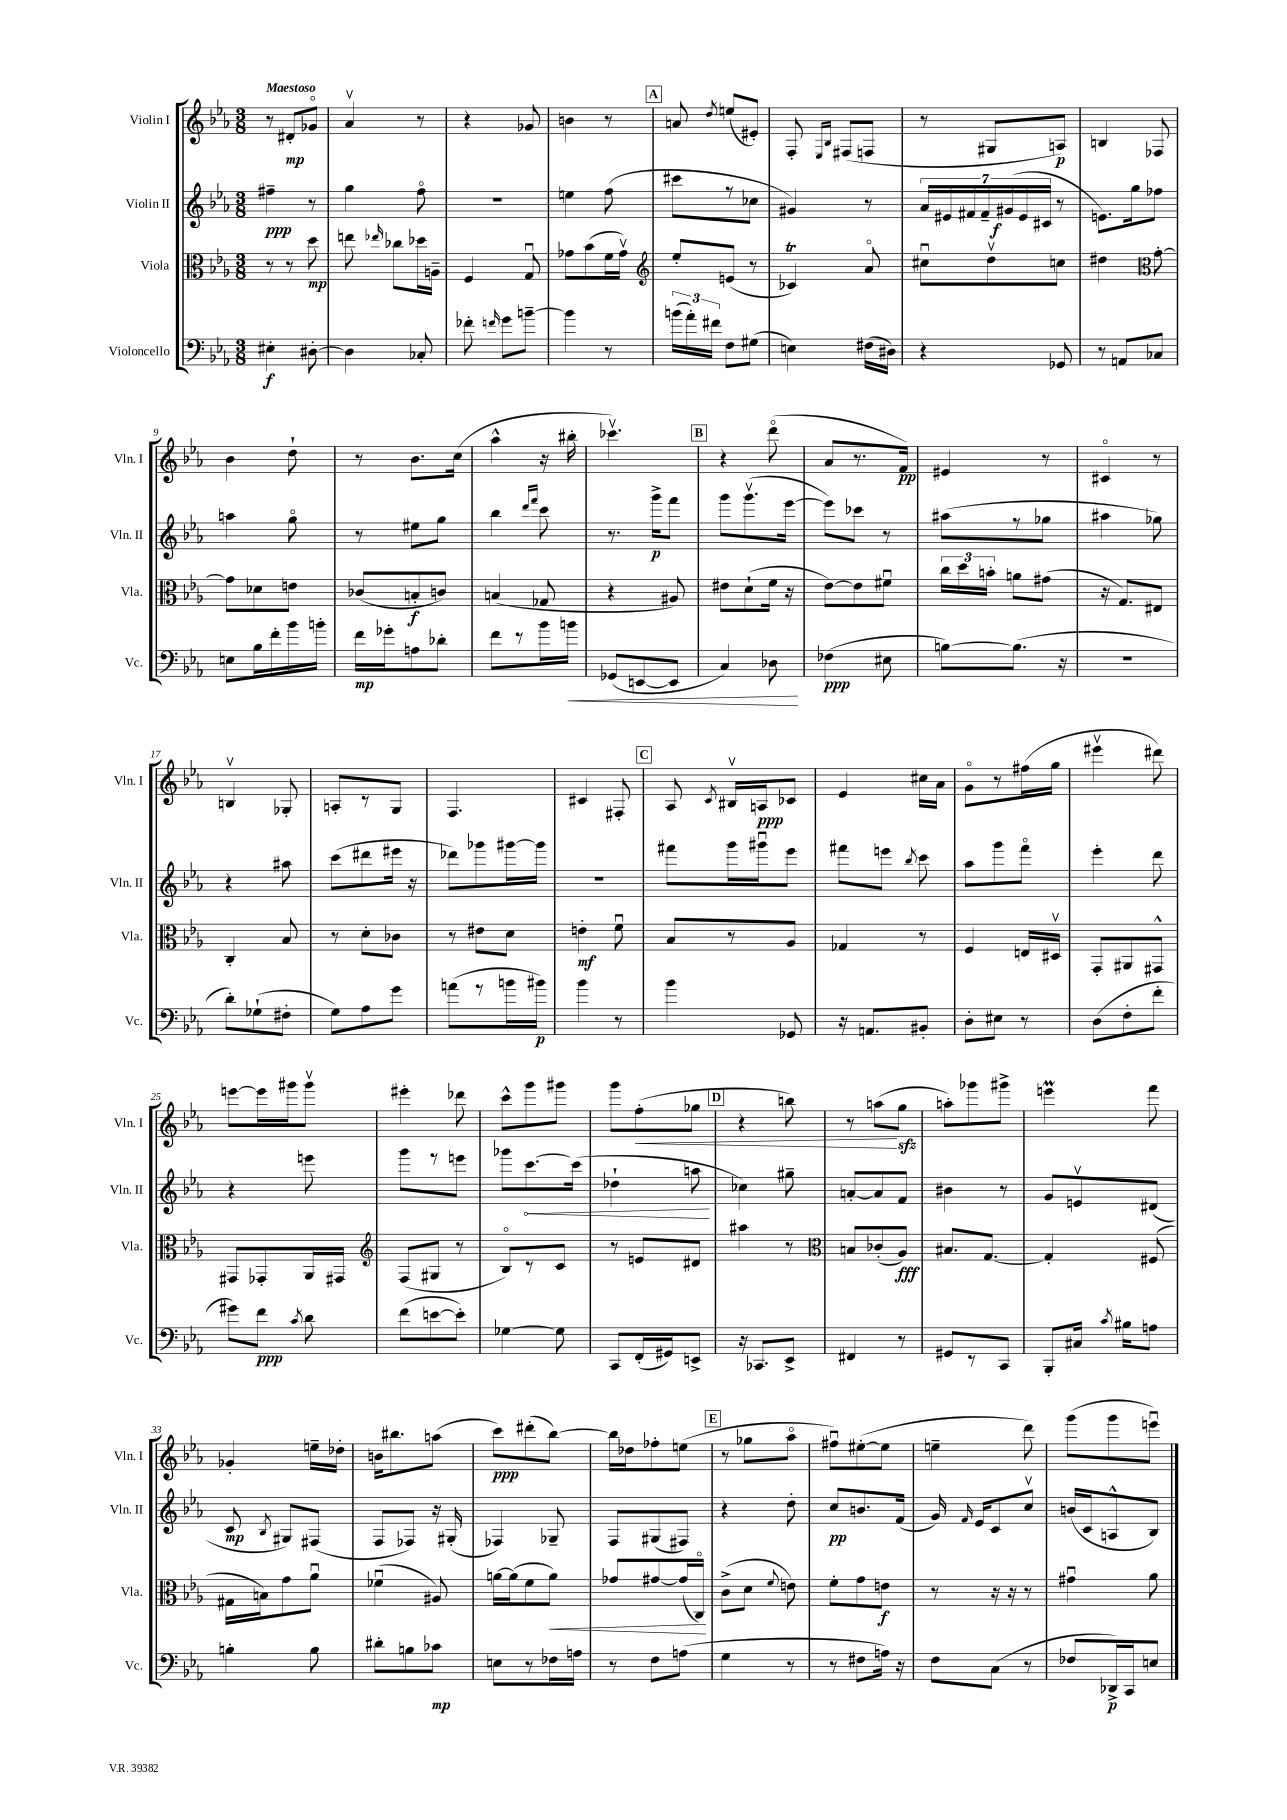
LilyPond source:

<<
\new StaffGroup <<
\new Staff = "s0" \with { instrumentName = "Violin I" shortInstrumentName = "Vln. I" } {
    \clef treble \key ees \major \numericTimeSignature \time 3/8 \tempo "Maestoso"
    \autoBeamOff r8 dis'8[-.\mp ges'8]\flageolet |
    aes'4\upbow r8 |
    r4 ges'8 |
    b'4 r8 |
    \mark \markup { \box "A" } a'8 \acciaccatura { d''8 } e''8[( eis'8]-.) |
    f8-. \grace { ees16[ bes16] } fis8[( f8] |
    r8 gis8[ a8]\p) |
    b4 fes8 |
    bes'4 d''8-! |
    r8 bes'8.[ c''16]( |
    aes''4-^ r16 bis''16-. |
    ces'''4.\upbow) |
    \mark \markup { \box "B" } r4 d'''8\flageolet( |
    aes'8[ r8. f'16]\pp) |
    eis'4 r8 |
    cis'4\flageolet r8 |
    b4\upbow ges8-. |
    a8[-. r8 g8] |
    f4. |
    cis'4 fis8-. |
    \mark \markup { \box "C" } aes8 \acciaccatura { c'8 } bis16[\upbow a16\ppp ces'8] |
    ees'4 cis''16[ aes'16] |
    g'8[\flageolet r8 fis''16( g''16] |
    eis'''4\upbow dis'''8) |
    e'''8[~ e'''16 gis'''16 gis'''8]\upbow |
    eis'''4-. des'''8 |
    c'''8[-^ g'''8 gis'''8] |
    g'''8[ f''8-.\<( ges''8] |
    \mark \markup { \box "D" } r4 b''8) |
    r8 a''8[\!( g''8]\sfz |
    a''8[-.) ges'''8 gis'''8]-> |
    e'''4\prall f'''8 |
    ges'4-. e''16[-- des''16]-. |
    b'16[ bis''8. a''8]( |
    c'''8[\ppp) dis'''8-.( bes''8]~) |
    bes''16[ des''16 fes''8-. e''8]( |
    \mark \markup { \box "E" } r8 ges''8[ aes''8]\flageolet |
    fis''8[\downbow) eis''8~-.( eis''8] |
    e''4-- d'''8) |
    g'''8[( g'''8 e'''8]\downbow) \bar "|." |
}
\new Staff = "s1" \with { instrumentName = "Violin II" shortInstrumentName = "Vln. II" } {
    \clef treble \key ees \major \numericTimeSignature \time 3/8
    \autoBeamOff fis''4--\ppp r8 |
    g''4 f''8\flageolet |
    r4. |
    e''4 f''8( |
    \mark \markup { \box "A" } cis'''8[ r8 ces''8] |
    gis'4) r8 |
    \tuplet 7/4 { aes'16[ eis'16 fis'16 fis'16-- gis'16\f( eis'16 cis'16] } r8 |
    e'8.[) g''16 fes''8] |
    a''4 g''8\flageolet |
    r8 eis''8[ g''8] |
    bes''4 \grace { d'''16[ f'''16] } c'''8 |
    r8. g'''16[->\p f'''8] |
    \mark \markup { \box "B" } g'''8[ g'''8.\upbow( ees'''16]~ |
    ees'''8[) ces'''8] r8 |
    ais''8[( r8 ges''8] |
    ais''4 ges''8) |
    r4 ais''8 |
    c'''8[( dis'''8 eis'''16] r16 |
    des'''8[) ges'''8 gis'''16~ gis'''16] |
    R4. |
    \mark \markup { \box "C" } fis'''8[ g'''16 gis'''16\downbow ees'''8] |
    fis'''8[ e'''8] \acciaccatura { bes''8 } c'''8 |
    aes''8[ g'''8 f'''8]\flageolet |
    ees'''4-. d'''8 |
    r4 e'''8 |
    g'''8[ r8 e'''8] |
    ges'''8[ \once \override Hairpin.circled-tip = ##t c'''8.~\< c'''16]( |
    des''4-! a''8\! |
    \mark \markup { \box "D" } ces''4) gis''8-- |
    a'8[~-. a'8 f'8] |
    bis'4 r8 |
    g'8[ e'8\upbow dis'8]( |
    c'8\mp \acciaccatura { bes8 } gis8[) fis8]( |
    f8[ fes8]) r16 gis16-.( |
    fes4) ges8-- |
    f8[ gis8( fis8]) |
    \mark \markup { \box "E" } r4 d''8-. |
    c''8[\pp b'8. f'16]( |
    g'16) \grace { f'16 } ees'16[ c'8 c''8]\upbow |
    b'16[( c'16 a8-^ bes8]) \bar "|." |
}
\new Staff = "s2" \with { instrumentName = "Viola" shortInstrumentName = "Vla." } {
    \clef alto \key ees \major \numericTimeSignature \time 3/8
    \autoBeamOff r8 r8 d''8\mp |
    e''8 \grace { ees''16 } ces''8[ des''16 a16]-- |
    f4 g8\downbow |
    ges'8[ bes'8( f'16 ges'16]\upbow) |
    \mark \markup { \box "A" } \clef treble ees''8[-. e'8]( r8 |
    ces'4\trill) aes'8\flageolet |
    cis''8[\downbow d''8\upbow c''8] |
    dis''4 \clef alto g'8~-. |
    g'8[ des'8 e'8] |
    ces'8[( b8-.\f c'8]) |
    b4( ges8 |
    r4 ais8) |
    \mark \markup { \box "B" } eis'8[ d'8-!( f'16] r16 |
    ees'8[~) ees'8 fis'8]\downbow |
    \tuplet 3/2 { c''16[ d''16 b'16]-. } a'8[ gis'8]( |
    r16 g8.[) eis8] |
    c4-. bes8 |
    r8 d'8[-. ces'8] |
    r8 eis'8[ d'8] |
    e'4-.\mf f'8\downbow |
    \mark \markup { \box "C" } bes8[ r8 aes8] |
    ges4 r8 |
    f4 e16[ dis16]\upbow |
    g,8[-. ais,8 gis,8]-^ |
    gis,8[ ges,8-. aes,16 gis,16] |
    \clef treble f8[( gis8] r8 |
    bes8[\flageolet) r8 c'8] |
    r8 e'8[ dis'8] |
    \mark \markup { \box "D" } ais''4 r8 |
    \clef alto b8[ ces'8-.( aes8]\fff) |
    bis8.[ g8.]~ |
    g4-. fis8( |
    gis16[ b16) g'8 aes'8]\downbow |
    fes'4\downbow( ais8) |
    a'16[~ a'16( f'8 a'8]\<) |
    ges'8[ gis'8~ gis'16( c16]\flageolet\!) |
    \mark \markup { \box "E" } c'8[->( d'8] \appoggiatura { f'8 } e'8) |
    f'8[-. g'8 e'8]\f |
    r8 r16 r16 r8 |
    gis'4\downbow aes'8 \bar "|." |
}
\new Staff = "s3" \with { instrumentName = "Violoncello" shortInstrumentName = "Vc." } {
    \clef bass \key ees \major \numericTimeSignature \time 3/8
    \autoBeamOff eis4-.\f dis8~-. |
    dis4 ces8-. |
    fes'8-. \grace { f'16 } g'8[ b'8]~-- |
    b'4 r8 |
    \mark \markup { \box "A" } \tuplet 3/2 { b'16[( aes'16-.) fis'16] } f8[ gis8]( |
    e4) fis16[( dis16]) |
    r4 ges,8 |
    r8 a,8[ ces8] |
    e8[ bes16 f'16-. bes'16 b'16]-. |
    f'16[\mp ges'16-. a8 des'8]-. |
    f'8[ r8 bes'16 b'16]\< |
    ges,8[( e,8~ e,8] |
    \mark \markup { \box "B" } c4) des8\! |
    fes4\ppp( eis8 |
    b8[~) b8.]( r16 |
    R4. |
    d'8[-.) ges8-!( fis8]-. |
    g8[) aes8 g'8] |
    a'8[( r8 b'16 bis'16]\p) |
    bes'4 r8 |
    \mark \markup { \box "C" } bes'4 ges,8 |
    r16 a,8.[ bis,8]-. |
    d8[-. eis8] r8 |
    d8[( f8-. f'8]-. |
    gis'8[) f'8]\ppp \acciaccatura { c'8 } d'8 |
    f'8[( e'8~ e'8]-.) |
    ges4~ ges8 |
    c,8[ f,16-.( gis,16) e,8]-> |
    \mark \markup { \box "D" } r16 ces,8.[ ees,8]-> |
    fis,4 r8 |
    gis,8[ r8 c,8] |
    bes,,8[-. cis16] \acciaccatura { c'8 } bis16[ a8] |
    b4-. b8 |
    dis'8[-. b8 ces'8]\mp |
    e8[ r8 fes16 a16] |
    r8 f8[ a8]( |
    \mark \markup { \box "E" } g4 r8 |
    r8 fis8[ a16]) r16 |
    f8[ c8]( r8 |
    fes8[ des,16->\p) c,16 e8] \bar "|." |
}
>>
>>
